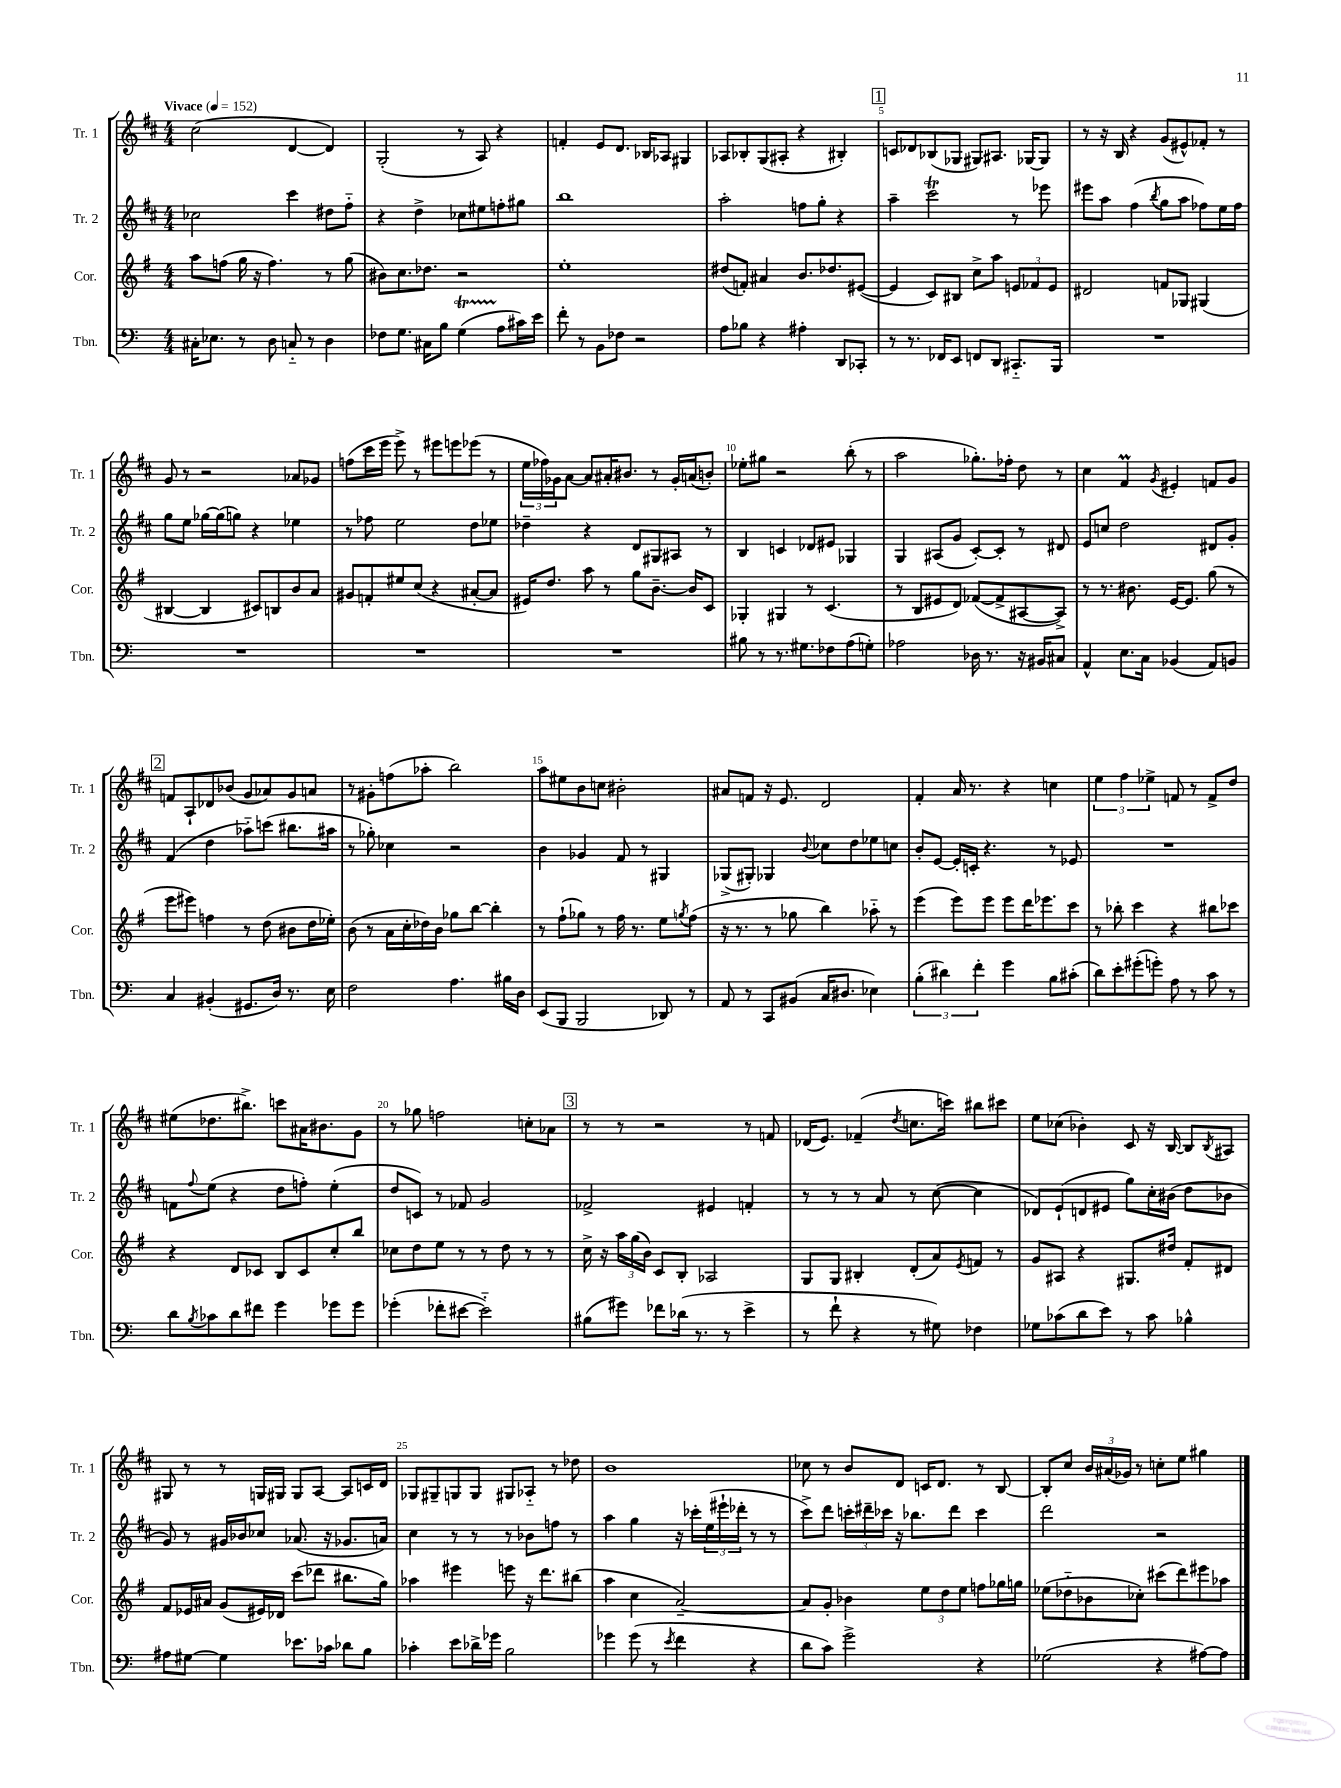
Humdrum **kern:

**kern	**kern	**kern	**kern
*part4	*part3	*part2	*part1
*staff4	*staff3	*staff2	*staff1
*I"Tbn.	*I"Cor.	*I"Tr. 2	*I"Tr. 1
*I'Tbn.	*I'Cor.	*I'Tr. 2	*I'Tr. 1
*clefF4	*clefG2	*clefG2	*clefG2
*k[]	*k[f#]	*k[f#c#]	*k[f#c#]
*M4/4	*M4/4	*M4/4	*M4/4
*MM152	*MM152	*MM152	*MM152
=1	=1	=1	=1
!	!	!	!LO:TX:a:B:t=Vivace
16C#X'\KL	8aa\L	2cc-X\	(2cc#\
8.E-X\J	.	.	.
.	(8ffn\J	.	.
8r	16gg\	.	.
.	16r	.	.
8D\	4.ff\)	.	.
8Cn/	.	4ccc#\	[4d/
8r	.	.	.
4D\	8r	8dd#X\L	4d/])
.	(8gg\	8ff#\J	.
=2	=2	=2	=2
8F-X\L	8b#X\L)	4r	(2G'/
8.G\J	8.cc\	.	.
.	.	4dd^\	.
16C#X\KL	8.dd-X\J	.	.
8B\J	.	.	.
(4GT\	2r	8cc-X\L	8r
.	.	8ee#X\	8A/)
8A\L	.	8ffn'\	4r
16c#X\L)	.	8gg#X\J	.
16e\JJ	.	.	.
=3	=3	=3	=3
8f'\	1ee'	1bb	4fn'/
8r	.	.	.
8BB\L	.	.	8e/L
8F-X\J	.	.	8.d/J
2r	.	.	.
.	.	.	16B-X/KL
.	.	.	8A-X/J
.	.	.	4G#X/
=4	=4	=4	=4
8A\L	(8dd#X/L	2aa'\	8A-X/L
8B-X\J	8fn'/J)	.	8B-X'/
4r	4a#X/	.	(8G/
.	.	.	8A#X'/J
4A#X'\	8.b/L	8ffn\L	4r
.	.	8gg'\J	.
.	8.dd-X/	.	.
8DD/L	.	4r	4B#X'/)
8CC-X'/J	([8e#X/J	.	.
!!LO:REH:place=s1:t=1
=5	=5	=5	=5
8r	4e#/]	4aa~\	8cn/L
8.r	.	.	8d-X/
.	8c/L)	2ccc#t\	(8B-X/
16FF-X/KL	.	.	.
8EE/J	8B#X/J	.	8G-X/J
8FFn/L	8cc^\L	.	8G#X/L)
8DD/J	8aa\J	.	8.A#X/J
8.CC#X/L	12en/L	8r	.
.	.	.	[16G-X/KL
.	12f-X/	.	.
.	.	8eee-X\	8G-/J]
.	12e/J	.	.
16BBB/Jk	.	.	.
=6	=6	=6	=6
1r	2d#X/	8eee#X\L	8r
.	.	8aa\J	16r
.	.	.	16B/
.	.	(4ff#\	4r
.	.	8qbb/	.
.	8fn/L	8gg\L	(8g/L
.	8G-X/J	8aa\J	8e#X^^/)
.	(4G#X/	8ff-X\L)	8f-X'/J
.	.	16ee\L	8r
.	.	16ff-\JJ	.
!!LO:LB:g=z
=7	=7	=7	=7
1r	[4B#X/	8gg\L	8g/
.	.	8ee\J	8r
.	4B#/]	[16gg-X\LL	2r
.	.	(16gg-\J]	.
.	.	8ggn\J)	.
.	8c#X/L)	4r	.
.	8Bn/	.	.
.	8b/	4ee-X\	8a-X/L
.	8a/J	.	8g-X/J
=8	=8	=8	=8
1r	8g#X/L	8r	(8ffn\L
.	8fn'/	8ff-X\	16ccc#\L
.	.	.	16eee\JJ
.	8ee#X/	2ee\	8eee^\)
.	(8cc/J	.	8r
.	4r	.	8eee#X\L
.	.	.	8eeen\
.	[8a#X'/L	8dd\L	(8eee-X\J
.	8a#/J]	8ee-X\J	8r
=9	=9	=9	=9
1r	16e#X/KL)	4dd-X~\	24ee\LL
.	.	.	24ff-X\)
.	8.dd/J	.	.
.	.	.	24g-X\J
.	.	.	[8a\J
.	8aa\	4r	8a/L]
.	8r	.	16a#X'/K
.	.	.	8.b#X/J
.	8gg\L	8d/L	.
.	[8.b~\J	8G#X/	8r
.	.	8A#X/J	16g-'/LL
.	16b/KL]	.	(16an/J
.	8c/J	8r	8bn'/J)
=10	=10	=10	=10
8B#X\	4G-X'/	4B/	8ee-X'\L
8r	.	.	8gg#X\J
8.r	4G#X/	4cn/	2r
8.G#X\L	.	.	.
.	8r	8d-X/L	.
8F-X\	(4.c/	8e#X/J	.
(8A\	.	4G-X/	(8bb'\
8Gn'\J)	.	.	8r
=11	=11	=11	=11
2A-X\	8r	4G/	2aa\
.	8B/L	.	.
.	8e#X/	(8A#X/L	.
.	8d/J)	8g/J	.
16D-X\	([8f-X/L	[8c#'/L)	8.gg-X'\L)
8.r	.	.	.
.	8f-^/]	8c#'/J]	.
.	.	.	16ff-X'\Jk
16r	[8A#X/	8r	8dd\
16BB#X/KL	.	.	.
8C#X/J	8A#^/J])	8d#X/	8r
=12	=12	=12	=12
4AA^^/	8r	8e/L	4cc#\
.	8.r	8ccn/J	.
8.E\L	.	2dd\	4f#m/
.	8.b#X\	.	.
16C\Jk	.	.	.
.	.	.	8qg/
(4BB-X/	[16e/KL	.	4e#X'/
.	8.e/J]	.	.
8AA/L)	(8gg\	8d#X/L	8fn/L
8BBn/J	8r	8g'/J	8g/J
!!LO:LB:g=z
!!LO:REH:place=s1:t=2
=13	=13	=13	=13
4C/	8eee\L	(4f#/	8fn/L
.	8eee#X\J)	.	8A`/
(4BB#X'/	4ffn\	4dd\	8d-X/
.	.	.	(8b-X/J
8.GG#X/L	8r	8aa-X\L)	8g/L
.	(8dd\	(8cccn\J	8a-X/)
16D/Jk)	.	.	.
8.r	8b#X\L	8.bb#X\L	8g/
.	16dd\L	.	8an/J
16E\	16ee-X'\JJ)	16aa#X\Jk	.
=14	=14	=14	=14
2F\	(8b\	8r	8r
.	8r	8gg-X'\)	8g#X'\L
.	16a\LL	4cc-X\	(8ffn\
.	16cc'\	.	.
.	16dd-X\)	.	8aa-X'\J
.	16b\JJ	.	.
4.A\	8gg-X\L	2r	2bb\)
.	[8bb\J	.	.
.	4bb'\]	.	.
16B#X\LL	.	.	.
16D\JJ	.	.	.
=15	=15	=15	=15
(8EE/L	8r	4b\	8aa\L
8BBB/J	(8ff#`\L	.	8ee#X\
2BBB/	8gg-X\J)	4g-X/	8b\
.	8r	.	8ccn\J
.	16ff#\	8f#/	2b#X'\
.	8.r	.	.
.	.	8r	.
8DD-X/)	8ee\L	4G#X/	.
.	8qggn/	.	.
8r	(8ff#\J	.	.
=16	=16	=16	=16
8AA/	16r	(8G-X^/L	8a#X/L
.	8.r	.	.
8r	.	8G#X'/J)	8fn/J
8CC/L	8r	4G-X/	16r
.	.	.	8.e/
(8BB#X/J	8gg-X\	.	.
.	.	8qqb/	.
16C/KL	4bb\)	8cc-X\L	2d/
8.D#X/J	.	.	.
.	.	8dd\	.
4E-X\)	8aa-X\	8ee-X\	.
.	8r	8ccn\J	.
=17	=17	=17	=17
(6B'\	(4eee\	8b'/L	4f#'/
.	.	[8e/J	.
6d#X\)	.	.	.
.	8eee\L)	16e'/LL]	16a/
.	.	16cn'/JJ	8.r
6f'\	.	.	.
.	8eee\J	4.r	.
4g\	8eee\L	.	4r
.	16ddd\K	.	.
.	8.eee-X\	.	.
8B\L	.	8r	4ccn\
(8c#X'\J	8ccc\J	8e-X/	.
=18	=18	=18	=18
8d\L)	8r	1r	6ee\
8e'\	8bb-X'\	.	.
.	.	.	6ff#\
(8g#X'\	4ccc\	.	.
.	.	.	6ee-X^\
8gn'\J)	.	.	.
8A\	4r	.	8fn/
8r	.	.	8r
8c\	8bb#X\L	.	8f^/L
8r	8ccc-X\J	.	8dd/J
!!LO:LB:g=z
=19	=19	=19	=19
8d\L	4r	8fn\L	(8ee#X\L
8qB/	.	8qqff#/	.
8c-X\	.	(8ee\J	8.dd-X\
8d\	8d/L	4r	.
.	.	.	8.bb#X^\J)
8f#X\J	8c-X/J	.	.
4g\	8B/L	8dd\L	8cccn\L
.	8c-/	8ffn'\J)	16a#X\K
.	.	.	8.b#X\
8g-X\L	8cc'/	(4ee'\	.
8g-\J	8bb/J	.	8g\J
=20	=20	=20	=20
(4g-X'\	8cc-X\L	8dd/L	8r
.	8dd\	8cn/J)	8gg-X\
8f-X'\L	8ee\J	8r	2ffn\
[8e#X\J	8r	8f-X/	.
2e#\])	8r	2g/	.
.	8dd\	.	.
.	8r	.	8ccn'\L
.	8r	.	8a-X\J
!!LO:REH:place=s1:t=3
=21	=21	=21	=21
(8B#X\L	16cc^\	2f-X^/	8r
.	16r	.	.
8g#X\J)	24aa\LL	.	8r
.	(24gg\	.	.
.	24b\JJ)	.	.
8f-X\L	8c/L	.	2r
(16d-X\Jk	8B'/J	.	.
8.r	.	.	.
.	2A-X/	4e#X/	.
8r	.	.	.
4e^\	.	4fn'/	8r
.	.	.	8fn/
=22	=22	=22	=22
8r	8G/L	8r	(16d-X/KL
.	.	.	8.e/J)
8f`\	8G/J	8r	.
4r	4B#X'/	8r	(4f-X~/
.	.	8a/	.
.	.	.	8qdd/
8r	(8d'/L	8r	8.ccn\L
8G#X\)	8a/)	([8cc#\	.
.	.	.	16cccn\Jk)
.	8qe/	.	.
4F-X\	8fn/J	4cc#\]	8bb#X\L
.	8r	.	8ccc#X\J
=23	=23	=23	=23
8G-X\L	8g/L	8d-X/L)	8ee\L
(8c-X\	8A#X/J	(8e`/	(8cc-X\J
8d\	4r	8dn/	4b-X'\)
8e\J)	.	8e#X/J	.
8r	8.G#X/L	8gg\L)	8c#/
8c-\	.	16cc#'\L	16r
.	16dd#X/Jk	(16b#X\JJ	[16B/
4B-X^^\	8f#'/L	8dd\L	8B/L]
.	.	.	8qB/
.	8d#X/J	8b-X\J	8A#X/J
!!LO:LB:g=z
=24	=24	=24	=24
8A#X\L	8f#/L	8g/)	8G#X/
[8G#X\J	16e-X/L	8r	8r
.	16a#X/JJ	.	.
4G#\]	(8g/L	16g#X/LL	8r
.	.	16b-X/J	.
.	16e#X/L)	8cc-X/J	16Gn/LL
.	16d-X/JJ	.	16G#X/JJ
8.e-X\L	(8ccc\L	(8.a-X/	8G#/L
.	8ddd-X\J	.	[8A/J
16c-X\Jk	.	16r	.
8d-X\L	8.bb#X\L	8.g-X/L	8A/L]
8B\J	.	.	16cn/L
.	16gg\Jk)	16an/Jk)	16d/JJ
=25	=25	=25	=25
4c-X'\	4aa-X\	4cc#\	8G-X/L
.	.	.	8G#X~/
8e\L	4eee#X\	8r	8Gn/
16d-X^\L	.	8r	8G/J
16g-X\JJ	.	.	.
2B\	8eeen\	8r	8G#X/L
.	16r	8b-X\L	8A-X/J
.	8.ddd\L	.	.
.	.	8ffn\J	8r
.	(8bb#X\J	8r	8dd-X\
=26	=26	=26	=26
4g-X\	4aa\	4aa\	1b
(8g-\	4cc\	4gg\	.
8r	.	.	.
8qe/	.	.	.
4f\	[2a~/)	16r	.
.	.	16ccc-X'\LL	.
.	.	(24ee\	.
.	.	24eee#X`\	.
.	.	24ddd-X'\JJ	.
4r	.	8r	.
.	.	8r	.
=27	=27	=27	=27
8d\L	8a/L]	8ccc#^\L)	8cc-X\
8c\J)	8g'/J	8ddd\J	8r
2g^\	4b-X\	24cccn'\LL	8b/L
.	.	24ddd#X~\	.
.	.	24ccc-X\JJ	.
.	.	16r	8d/J
.	.	8.bb-X\L	.
.	12ee\L	.	16cn/KL
.	.	.	8.d/J
.	12dd\	.	.
.	.	8ddd#\J	.
.	12ee\J	.	.
4r	8ffn\L	4ccc-\	8r
.	16gg-X\L	.	[8B/
.	16ggn\JJ	.	.
=28	=28	=28	=28
(2G-X\	(8ee-X\L	2ddd\	8B'/L]
.	8dd-X\	.	8cc#/J
.	8b-X\	.	24b/LL
.	.	.	(24a#X/
.	.	.	24g-X/JJ)
.	8cc-X'\J)	.	8r
4r	(8ccc#X\L	2r	8ccn'\L
.	8ddd\)	.	8ee\J
[8A#X\L)	8eee#X\	.	4gg#X\
8A#\J]	8aa-X\J	.	.
==	==	==	==
*-	*-	*-	*-
